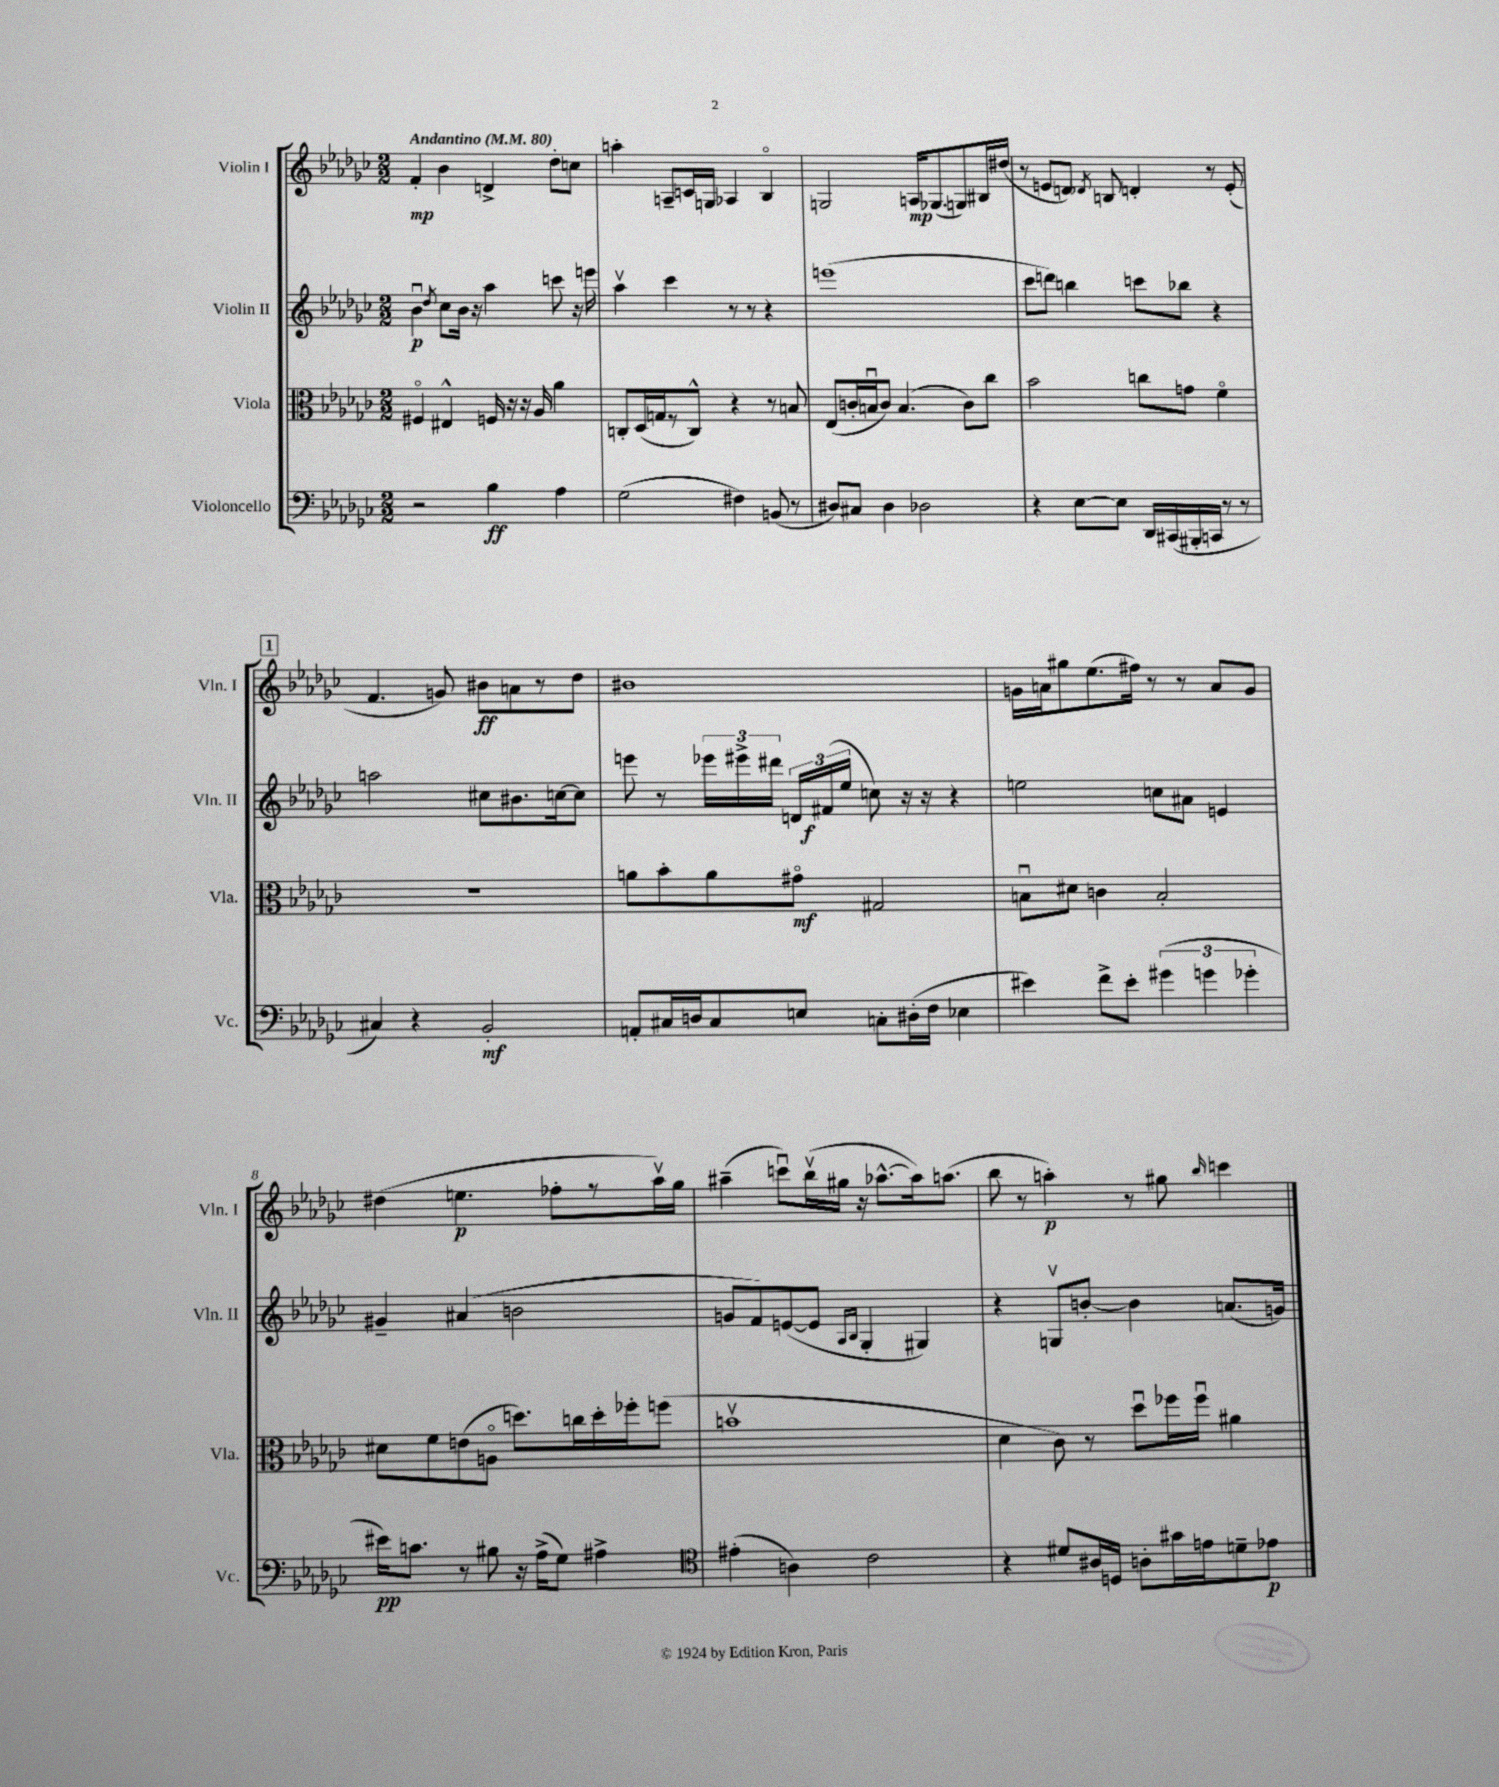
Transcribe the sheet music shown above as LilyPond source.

<<
\new StaffGroup <<
\new Staff = "s0" \with { instrumentName = "Violin I" shortInstrumentName = "Vln. I" } {
    \clef treble \key ges \major \numericTimeSignature \time 2/2 \tempo "Andantino" 4 = 80
    \autoBeamOff f'4-.\mp bes'4 d'4-> des''8[-. c''8] |
    a''4-. a8[-- c'16 g16] aes4 bes4\flageolet |
    g2 a16[\mp ges8.( g8) bis16 dis''16]( |
    r8 e'8[ d'8]) \acciaccatura { des'8 } b8 d'4-. r8 e'8-.( |
    \mark \markup { \box "1" } f'4. g'8) bis'8[\ff a'8 r8 des''8] |
    bis'1 |
    g'16[ a'16 gis''8 ees''8.( fis''16]) r8 r8 a'8[ g'8] |
    dis''4( e''4.\p fes''8[-. r8 aes''16\upbow) ges''16] |
    ais''4--( c'''8[\downbow) bes''16\upbow( gis''16] r16 aes''8.[~-^ aes''16) a''8.]( |
    bes''8 r8 a''4-.\p) r8 gis''8 \grace { bes''16 } c'''4 \bar "|." |
}
\new Staff = "s1" \with { instrumentName = "Violin II" shortInstrumentName = "Vln. II" } {
    \clef treble \key ges \major \numericTimeSignature \time 2/2
    \autoBeamOff bes'4\downbow\p \acciaccatura { des''8 } ces''8[ bes'16] r16 aes''4 c'''8 r16 e'''16 |
    aes''4\upbow ces'''4 r8 r8 r4 |
    e'''1( |
    ces'''8[ d'''8]) b''4 c'''8[ bes''8] r4 |
    \mark \markup { \box "1" } a''2 cis''8[ bis'8. c''16~ c''8] |
    e'''8 r8 \tuplet 3/2 { ees'''16[ eis'''16-> dis'''16] } \tuplet 3/2 { d'16[ fis'16\f( ees''16] } c''8) r16 r16 r4 |
    e''2 c''8[ ais'8] e'4 |
    gis'4-- ais'4( b'2 |
    g'8[ f'8) e'8~( e'8] \grace { aes16[ bes16] } ges4-. gis4) |
    r4 g8[\upbow b'8]~-. b'4 a'8.[( g'16]) \bar "|." |
}
\new Staff = "s2" \with { instrumentName = "Viola" shortInstrumentName = "Vla." } {
    \clef alto \key ges \major \numericTimeSignature \time 2/2
    \autoBeamOff fis4\flageolet eis4-^ f16 r16 r16 aes16 aes'4 |
    c8[-. des16( g16 r8 c8]-^) r4 r8 b8 |
    ees8[( c'16-. b16\downbow c'8]) b4.( c'8[) ces''8] |
    bes'2 c''8[ g'8] f'4\flageolet |
    \mark \markup { \box "1" } r1 |
    a'8[ bes'8-. a'8 gis'8]\flageolet\mf gis2 |
    b8[\downbow dis'8] c'4 b2-. |
    dis'8[ f'8 e'8( a8]\flageolet d''8.[) c''16 d''16-. fes''16-. f''8]( |
    b'1\upbow |
    des'4 ces'8) r8 des''8[\downbow fes''16 fes''16]\downbow ais'4 \bar "|." |
}
\new Staff = "s3" \with { instrumentName = "Violoncello" shortInstrumentName = "Vc." } {
    \clef bass \key ges \major \numericTimeSignature \time 2/2
    \autoBeamOff r2 bes4\ff aes4 |
    ges2( fis4) b,8( r8 |
    dis8[) cis8] dis4 des2 |
    r4 ees8[~ ees8] des,16[ cis,16( bis,,16-. c,16] r8 r8 |
    \mark \markup { \box "1" } cis4) r4 bes,2-.\mf |
    a,8[-. cis16 d16 cis8 e8] c8[-. dis16-.( f16] ees4 |
    eis'4) f'8[-> eis'8]-. \tuplet 3/2 { gis'4( g'4 ges'4-. } |
    eis'16[\pp) c'8.] r8 bis8 r16 aes16[->( ges8]) ais4-> |
    \clef tenor eis'4-.( a4) ces'2 |
    r4 dis'8[ ais16 d16] a8[-. gis'16 e'16 d'8-- ees'8]\p \bar "|." |
}
>>
>>
